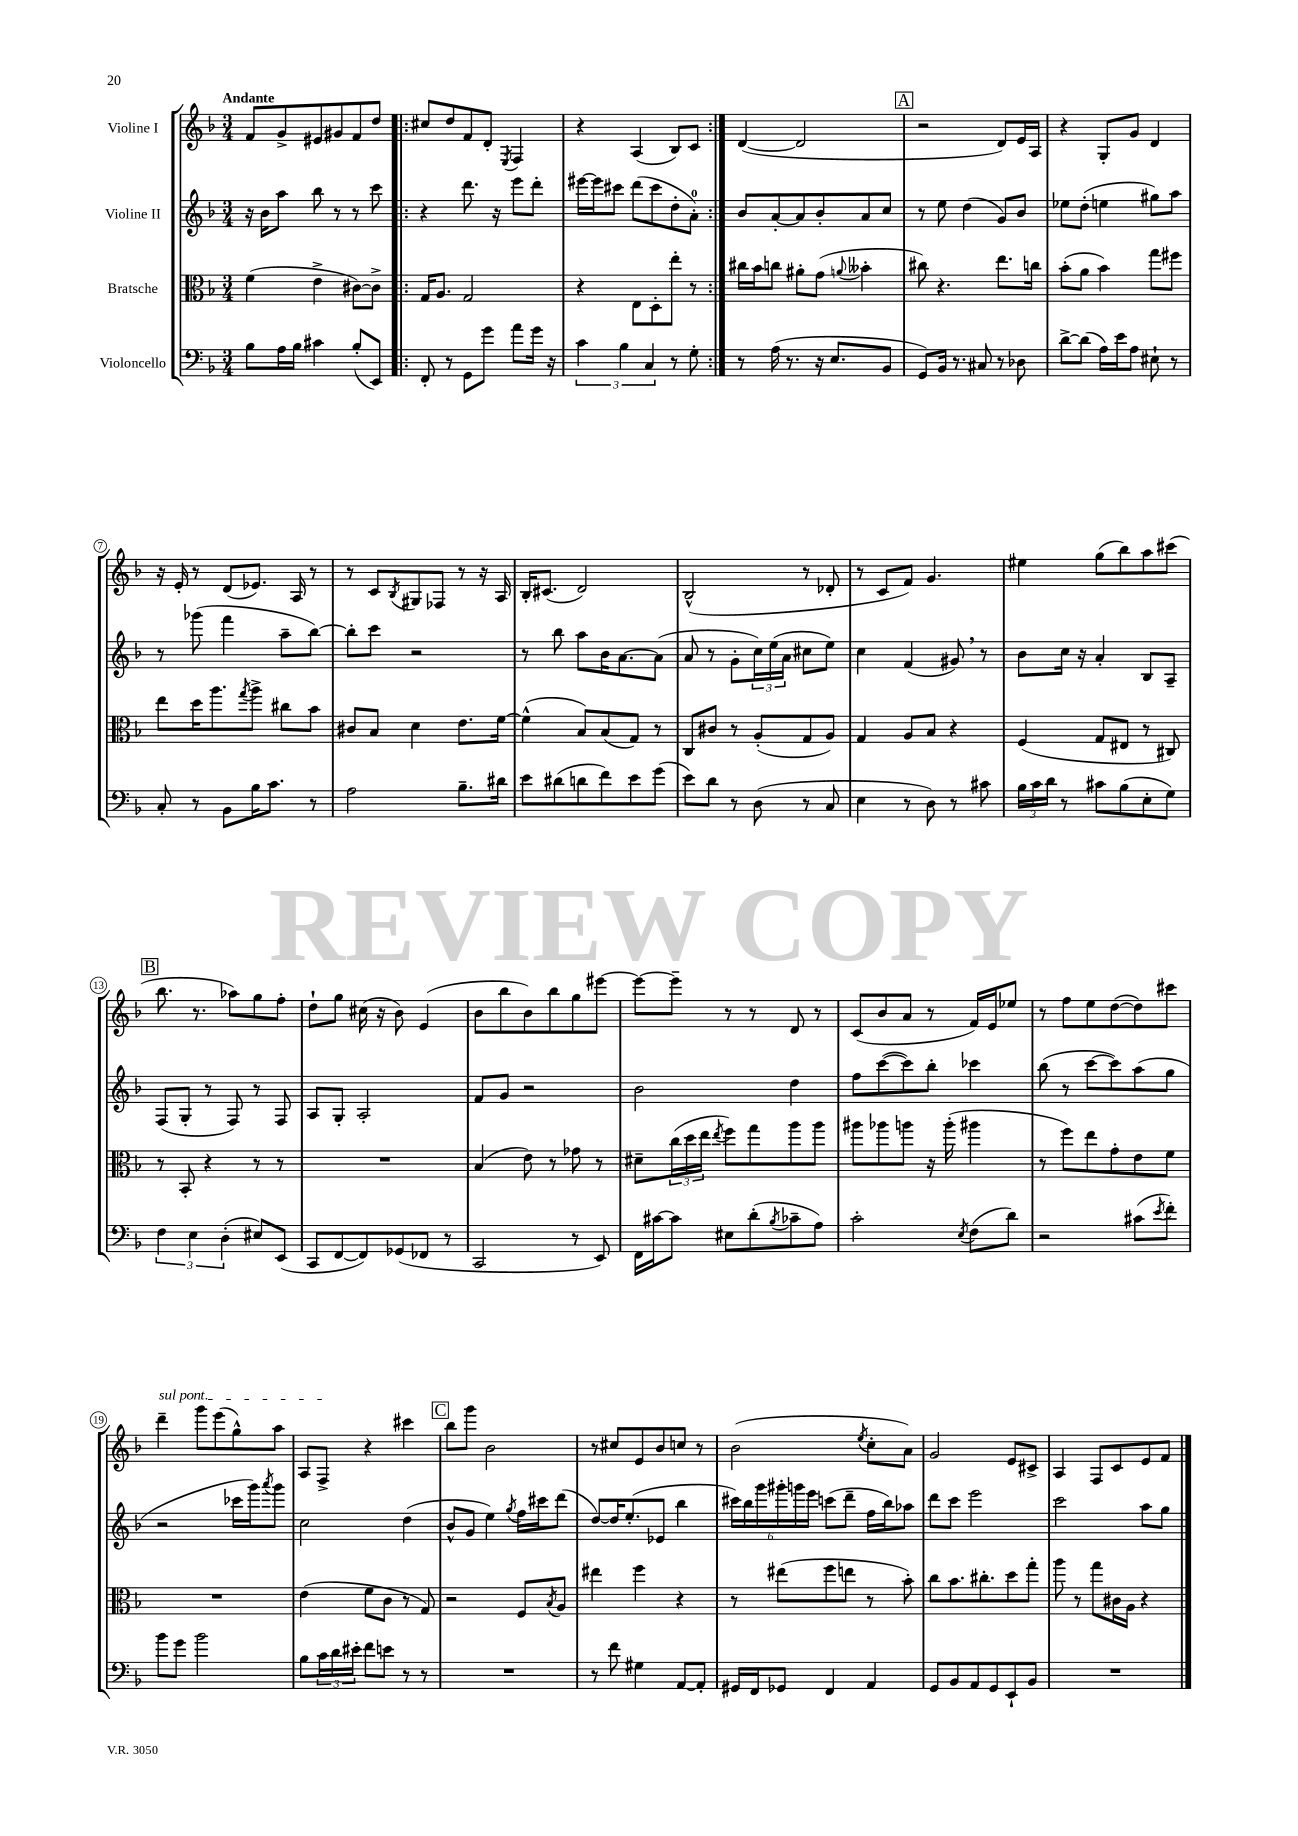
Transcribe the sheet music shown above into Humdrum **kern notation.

**kern	**kern	**kern	**kern
*staff4	*staff3	*staff2	*staff1
*clefF4	*clefC3	*clefG2	*clefG2
*k[b-]	*k[b-]	*k[b-]	*k[b-]
*M3/4	*M3/4	*M3/4	*M3/4
8B-	(4f	16r	8f
.	.	16b-	.
16A	.	8aa	8g^
16B-	.	.	.
4c#	4e^	8bb-	8e#
.	.	8r	8g#
(8B-'	[8c#)	8r	8f
8EE)	8c#^]	8ccc	8dd
=!|:	=!|:	=!|:	=!|:
8FF'	16G	4r	8cc#
.	8.A	.	.
8r	.	.	8dd
8GG	2G	8.ddd	8f
8g	.	.	8d'
.	.	16r	.
.	.	.	8qE
8a	.	8eee	4F
16g	.	8ddd'	.
16r	.	.	.
=	=	=	=
6c	4r	[16eee#	4r
.	.	16eee#]	.
.	.	8ccc#	.
6B-	.	.	.
.	8E	(8ddd	(4A
6C	.	.	.
.	8D'	8ccc#	.
8r	8ee'	8dd'	8B-)
8G'	8r	8a')	8c
=:|!	=:|!	=:|!	=:|!
8r	16cc#	8b-	([4d
.	16b-	.	.
(16A	8cc	[8a'	.
8.r	.	.	.
.	8a#'	8a]	2d]
16r	(8g	8b-'	.
8.E	.	.	.
.	8qqa	.	.
.	4b--'	8a	.
8BB-	.	8cc	.
=	=	=	=
8GG)	8cc#)	8r	2r
16BB-	4.r	8ee	.
8.r	.	.	.
.	.	(4dd	.
8C#	.	.	.
8r	8.ee	8g)	8d)
8D-	.	8b-	16e
.	16cc	.	16A
=	=	=	=
[8d^	(8b-'	8ee-	4r
(8d]	8a	(8dd'	.
16A)	4b-)	4ee	8G'
16e	.	.	.
8A	.	.	8g
8E#`	8gg	8gg#)	4d
8r	8ff#	8aa	.
=	=	=	=
8C'	8ee	8r	16r
.	.	.	16e'
8r	16dd	(8ggg-	8r
.	8.aa	.	.
8BB-	.	4fff	(8d
.	8qgg	.	.
16B-	8aa^	.	8.e-)
8.c	.	.	.
.	8cc#	8aa~	.
.	.	.	16A
8r	8b-	[8bb-)	8r
=	=	=	=
2A	8c#	8bb-']	8r
.	8B-	8ccc	8c
.	.	.	8qB-
.	4d	2r	8G#
.	.	.	8F-
8.B-~	8.e	.	8r
.	.	.	16r
16d#	[16f	.	16A
=	=	=	=
8e	(4f^^]	8r	16B-'
.	.	.	(8.c#
(8d#	.	8bb-	.
8d	8B-)	8aa	2d)
8f)	(8B-	16b-	.
.	.	[8.a	.
8e	8G)	.	.
(8g	8r	(8a]	.
=	=	=	=
8e)	8C	8a	(2B-^^
8d	8c#	8r	.
8r	8r	8g'	.
(8D	(8A'	24cc)	.
.	.	(24ee	.
.	.	24a	.
8r	8G	8cc#	8r
8C	8A)	8ee)	8d-'
=	=	=	=
4E	4G	4cc	8r
.	.	.	8c
8r	8A	(4f	8f)
8D)	8B-	.	4.g
8r	4r	8g#)	.
8c#	.	8r	.
=	=	=	=
24B-	(4F	8b-	4ee#
24c	.	.	.
24d	.	.	.
8r	.	16cc	.
.	.	16r	.
8c#	8G	4a'	(8gg
(8B-	8E#	.	8bb-)
8E'	8r	8B-	8aa
8G)	8C#)	8A~	(8ccc#
=	=	=	=
6F	8r	(8F	8.bb-
.	8BB-'	8G'	.
6E	.	.	.
.	.	.	8.r
.	4r	8r	.
(6D'	.	.	.
.	.	8F)	8aa-)
8E#)	8r	8r	8gg
(8EE	8r	8F	8ff'
=	=	=	=
8CC	2.r	8A	8dd`
[8FF	.	8G'	8gg
8FF])	.	2A'	(16cc#
.	.	.	16r
(8GG-	.	.	8b-)
8FF-	.	.	(4e
8r	.	.	.
=	=	=	=
2CC	(4B-	8f	8b-
.	.	8g	8bb-
.	8e)	2r	8b-)
.	8r	.	8bb-
8r	8g-	.	8gg
8EE)	8r	.	[8eee#
=	=	=	=
16FF	8d#~	2b-	8eee#_
[16c#	.	.	.
8c#]	(24cc	.	8eee#~]
.	24dd	.	.
.	24ee	.	.
.	8qee	.	.
8E#	8ff)	.	8r
(8d'	8gg	.	8r
8qB-	.	.	.
8c-~	8aa	4dd	8d
8A)	8aa	.	8r
=	=	=	=
2c'	8aa#	8ff	(8c
.	8aa-	([8ccc	8b-
.	8aa	8ccc])	8a
.	16r	8bb-'	8r
.	(16aa'	.	.
8qE	.	.	.
(8F	4aa#	4ccc-	16f)
.	.	.	16e
8d)	.	.	8ee-
=	=	=	=
2r	8r	(8bb-	8r
.	8ff)	8r	8ff
.	8ee	[8ccc	8ee
.	8g'	8ccc])	([8dd
(8c#	8e	(8aa	8dd])
8qe	.	.	.
8f')	8f	8gg	8ccc#
=	=	=	=
8b-	2.r	2r	4ddd~
8g	.	.	.
2b-	.	.	8ggg
.	.	.	(8eee
.	.	16ccc-	8gg^^)
.	.	16ggg)	.
.	.	8qaaa	.
.	.	8ggg	8aa
=	=	=	=
8B-	(4e	2cc	8A
24c	.	.	8F^
24d	.	.	.
24e#'	.	.	.
8f	8f	.	4r
8e	8c	.	.
8r	8r	(4dd	4ccc#
8r	8G)	.	.
=	=	=	=
2.r	2r	8b-^^	8bb-
.	.	8g	8ggg
.	.	4ee)	2b-
.	.	8qgg	.
.	8F	16ff	.
.	.	16ccc#	.
.	8qB-	.	.
.	8A	(8ddd	.
=	=	=	=
8r	4ee#	[8dd)	8r
8f	.	16dd]	8cc#
.	.	(8.ee'	.
4G#	4ff	.	8e
.	.	8e-	8b-
[8AA	4r	4bb-	8cc
8AA']	.	.	8r
=	=	=	=
16GG#	8r	24ccc#)	(2b-
.	.	24bb-	.
16FF	.	.	.
.	.	24ggg	.
8GG-	(8ee#	24ggg#'	.
.	.	24ggg	.
.	.	24eee	.
4FF	8ff	(8ccc	.
.	8ee	8ddd~	.
.	.	.	8qee
4AA	8r	16ff	8cc'
.	.	16bb-)	.
.	8b-')	8aa-	8a)
=	=	=	=
8GG	8cc	8ddd	2g
8BB-	8.b-	8ccc	.
8AA	.	2eee	.
.	8.cc#'	.	.
8GG	.	.	.
8EE`	8dd	.	8e
8BB-	8gg'	.	8c#^
=	=	=	=
2.r	8aa	2ccc	4A
.	8r	.	.
.	8gg	.	8F
.	16c#	.	8c
.	16A	.	.
.	4r	8aa	8e
.	.	8gg	8f
==	==	==	==
*-	*-	*-	*-
